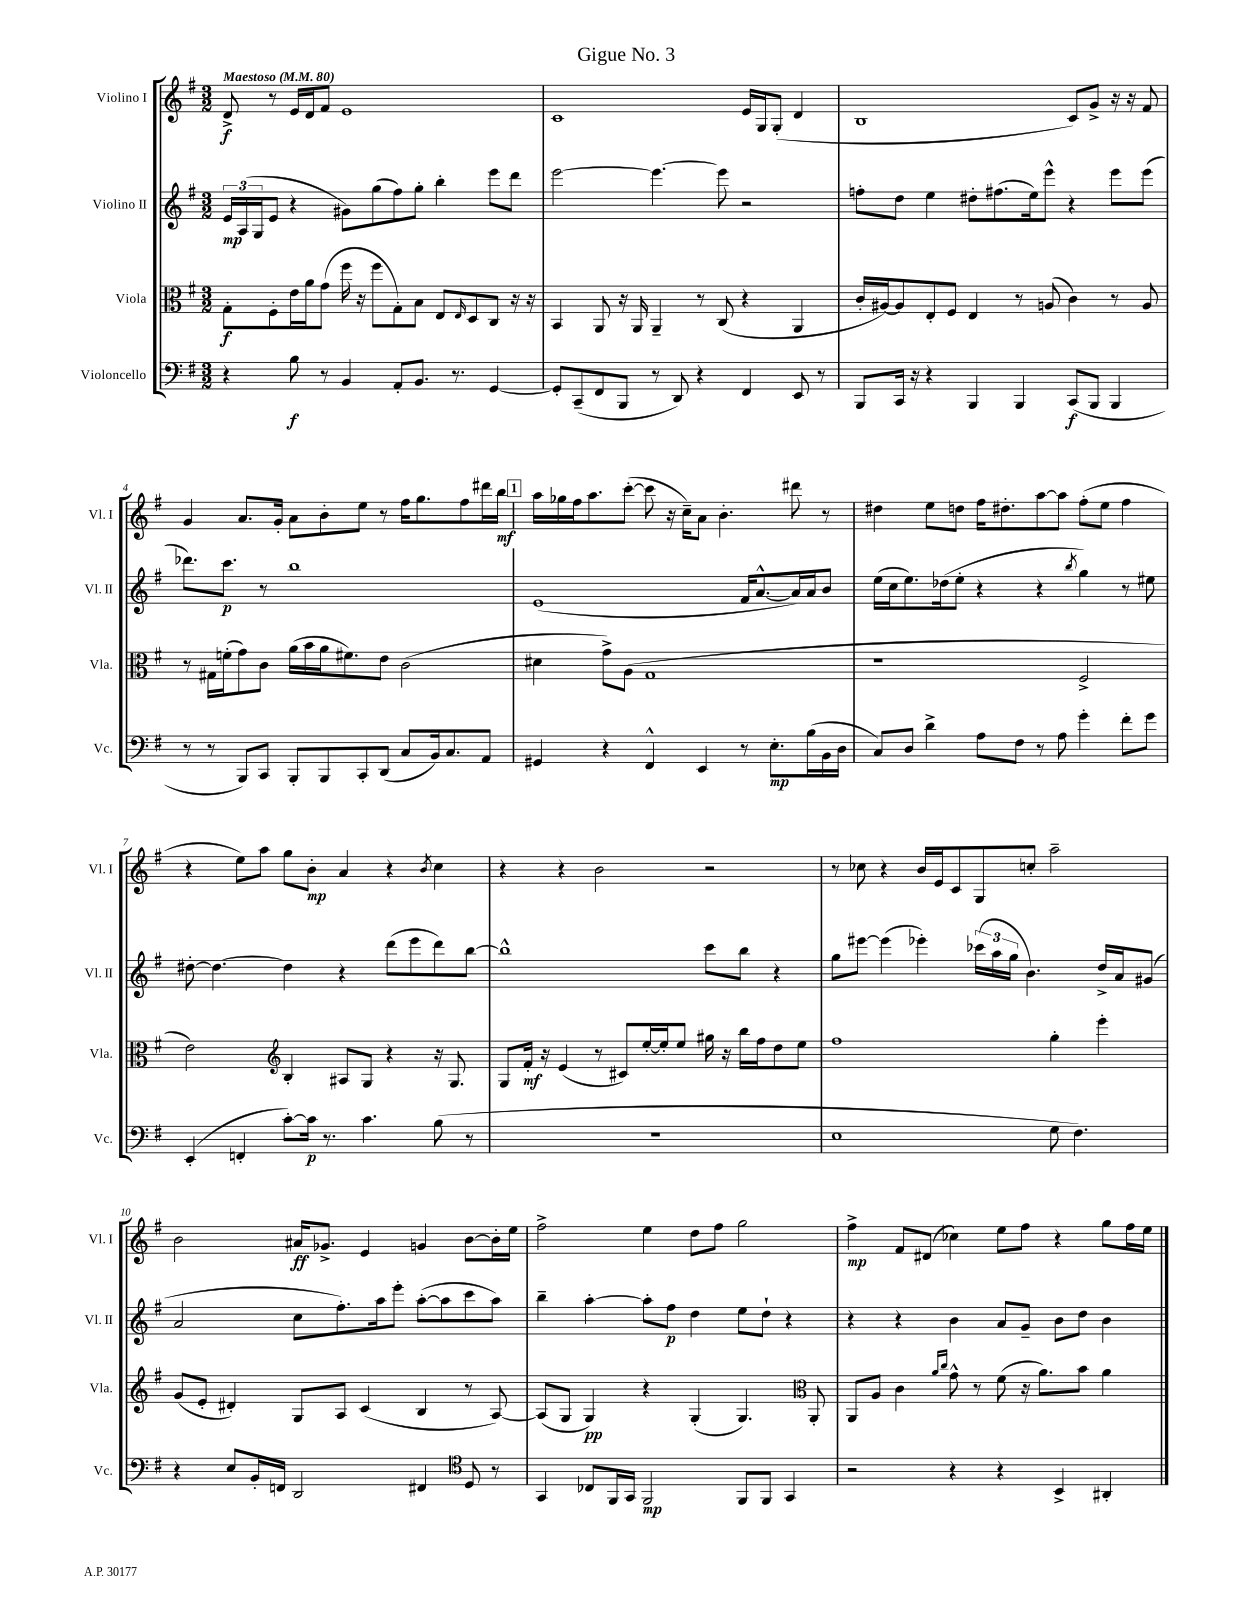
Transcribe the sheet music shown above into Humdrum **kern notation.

**kern	**kern	**kern	**kern
*staff4	*staff3	*staff2	*staff1
*clefF4	*clefC3	*clefG2	*clefG2
*k[f#]	*k[f#]	*k[f#]	*k[f#]
*M3/2	*M3/2	*M3/2	*M3/2
*MM80	*MM80	*MM80	*MM80
4r	8G'	24e	8d^
.	.	(24A	.
.	.	24G	.
.	8F#'	8e	8r
8B	16e	4r	16e
.	16a	.	16d
8r	(8g	.	8f#
4BB	16ff#	8g#)	1e
.	16r	.	.
.	8ff#	(8gg	.
8AA'	8G')	8ff#)	.
8.BB	8B	8gg'	.
.	8E	4bb'	.
8.r	.	.	.
.	16qqE	.	.
.	8D	.	.
[4GG	8C	8eee	.
.	16r	8ddd	.
.	16r	.	.
=	=	=	=
8GG']	4BB	[2eee	1c
(8CC~	.	.	.
8FF#	8AA	.	.
8BBB	16r	.	.
.	16AA	.	.
8r	4AA~	4.eee_	.
8DD)	.	.	.
4r	8r	.	.
.	(8C	8eee]	.
4FF#	4r	2r	16e
.	.	.	16G
.	.	.	(8G'
8EE	4AA	.	4d
8r	.	.	.
=	=	=	=
8BBB	16c'	8ff'	1B
.	[16A#)	.	.
16CC	8A#]	8dd	.
16r	.	.	.
4r	8E'	4ee	.
.	8F#	.	.
4BBB	4E	8dd#'	.
.	.	(8.ff#	.
4BBB	8r	.	.
.	.	16ee)	.
.	(8A	8eee^^	.
(8CC	4c)	4r	8c)
8BBB	.	.	8g^
4BBB	8r	8eee	16r
.	.	.	16r
.	8A	(8eee	8f#
=	=	=	=
8r	8r	8.ddd-)	4g
8r	16G#	.	.
.	(16f'	8.ccc	.
8BBB)	8g)	.	8.a
8CC	8c	8r	.
.	.	.	16g'
8BBB'	(16a	1bb	8a
.	16b	.	.
8BBB	16a	.	8b'
.	8.f#)	.	.
8CC'	.	.	8ee
(8DD	8e	.	8r
8C	(2c	.	16ff#
.	.	.	8.gg
16BB)	.	.	.
8.C	.	.	.
.	.	.	8ff#
8AA	.	.	16ddd#
.	.	.	16bb
=	=	=	=
4GG#	4d#	(1e	16aa
.	.	.	16gg-
.	.	.	16ff#
.	.	.	8.aa
4r	8g^)	.	.
.	(8A	.	([8ccc'
4FF#^^	1G	.	8ccc]
.	.	.	16r
.	.	.	16cc~)
4EE	.	.	8a
.	.	.	4.b'
8r	.	16f#	.
.	.	[8.a^^	.
8.E'	.	.	.
.	.	16a])	8ddd#
(16B	.	16a	.
16BB	.	8b	8r
16D	.	.	.
=	=	=	=
8C)	1r	(16ee	4dd#
.	.	16cc	.
8D	.	8.ee)	.
4d^	.	.	8ee
.	.	(16dd-	.
.	.	8ee'	8dd
8A	.	4r	16ff#
.	.	.	8.dd#'
8F#	.	.	.
8r	.	4r	[8aa
8A	.	.	8aa]
.	.	8qbb	.
4g'	2F#^	4gg)	(8ff#'
.	.	.	8ee
8f#'	.	8r	4ff#
8g	.	8ee#	.
=	=	=	=
(4EE'	2e)	[8dd#'	4r
.	.	4.dd#_	.
4FF'	.	.	8ee)
.	.	.	8aa
*	*clefG2	*	*
[8c')	4B'	4dd#]	8gg
16c]	.	.	8b'
8.r	.	.	.
.	8A#	4r	4a
4.c	8G	.	.
.	4r	(8ddd	4r
.	.	8eee	.
.	.	.	8qb
(8B	16r	8ddd)	4cc
.	8.G	.	.
8r	.	[8bb	.
=	=	=	=
1.r	8G	1bb^^]	4r
.	16f#'	.	.
.	16r	.	.
.	(4e	.	4r
.	8r	.	2b
.	8c#)	.	.
.	[16ee'	.	.
.	16ee']	.	.
.	8ee	.	.
.	16gg#	8ccc	2r
.	16r	.	.
.	16bb	8bb	.
.	16ff#	.	.
.	8dd	4r	.
.	8ee	.	.
=	=	=	=
1E	1ff#	8gg	8r
.	.	[8eee#	8cc-
.	.	(4eee#]	4r
.	.	4eee-')	16b
.	.	.	16e
.	.	.	8c
.	.	(24ccc-	8G
.	.	24aa	.
.	.	24gg	.
.	.	4.b)	8cc'
8G	4gg'	.	2aa~
4.F#)	.	.	.
.	4eee'	16dd^	.
.	.	16a	.
.	.	(8g#	.
=	=	=	=
4r	(8g	2a	2b
.	8e'	.	.
8E	4d#')	.	.
16BB'	.	.	.
16FF	.	.	.
2DD	8G	8cc	16a#
.	.	.	8.g-^
.	8A	8.ff#')	.
.	(4c	.	4e
.	.	16aa	.
.	.	8eee'	.
4FF#	4B	([8aa'	4g
.	.	8aa]	.
*clefC4	*	*	*
8D	8r	8ccc	[8b
8r	[8A)	8aa)	16b']
.	.	.	16ee
=	=	=	=
4GG	(8A]	4bb~	2ff#^
.	8G	.	.
8C-	4G)	[4aa'	.
16FF#	.	.	.
16GG	.	.	.
2FF#	4r	8aa']	4ee
.	.	8ff#	.
.	(4G'	4dd	8dd
.	.	.	8ff#
8FF#	4.G)	8ee	2gg
8FF#	.	8dd`	.
4GG	.	4r	.
*	*clefC3	*	*
.	8AA'	.	.
=	=	=	=
2r	8AA	4r	4ff#^
.	8A	.	.
.	4c	4r	8f#
.	.	.	(8d#
.	16qqa	.	.
.	16qqcc	.	.
4r	8g^^	4b	4cc-)
.	8r	.	.
4r	(8f#	8a	8ee
.	16r	8g~	8ff#
.	8.a)	.	.
4BB^	.	8b	4r
.	8b	8dd	.
4AA#'	4a	4b	8gg
.	.	.	16ff#
.	.	.	16ee
==	==	==	==
*-	*-	*-	*-
